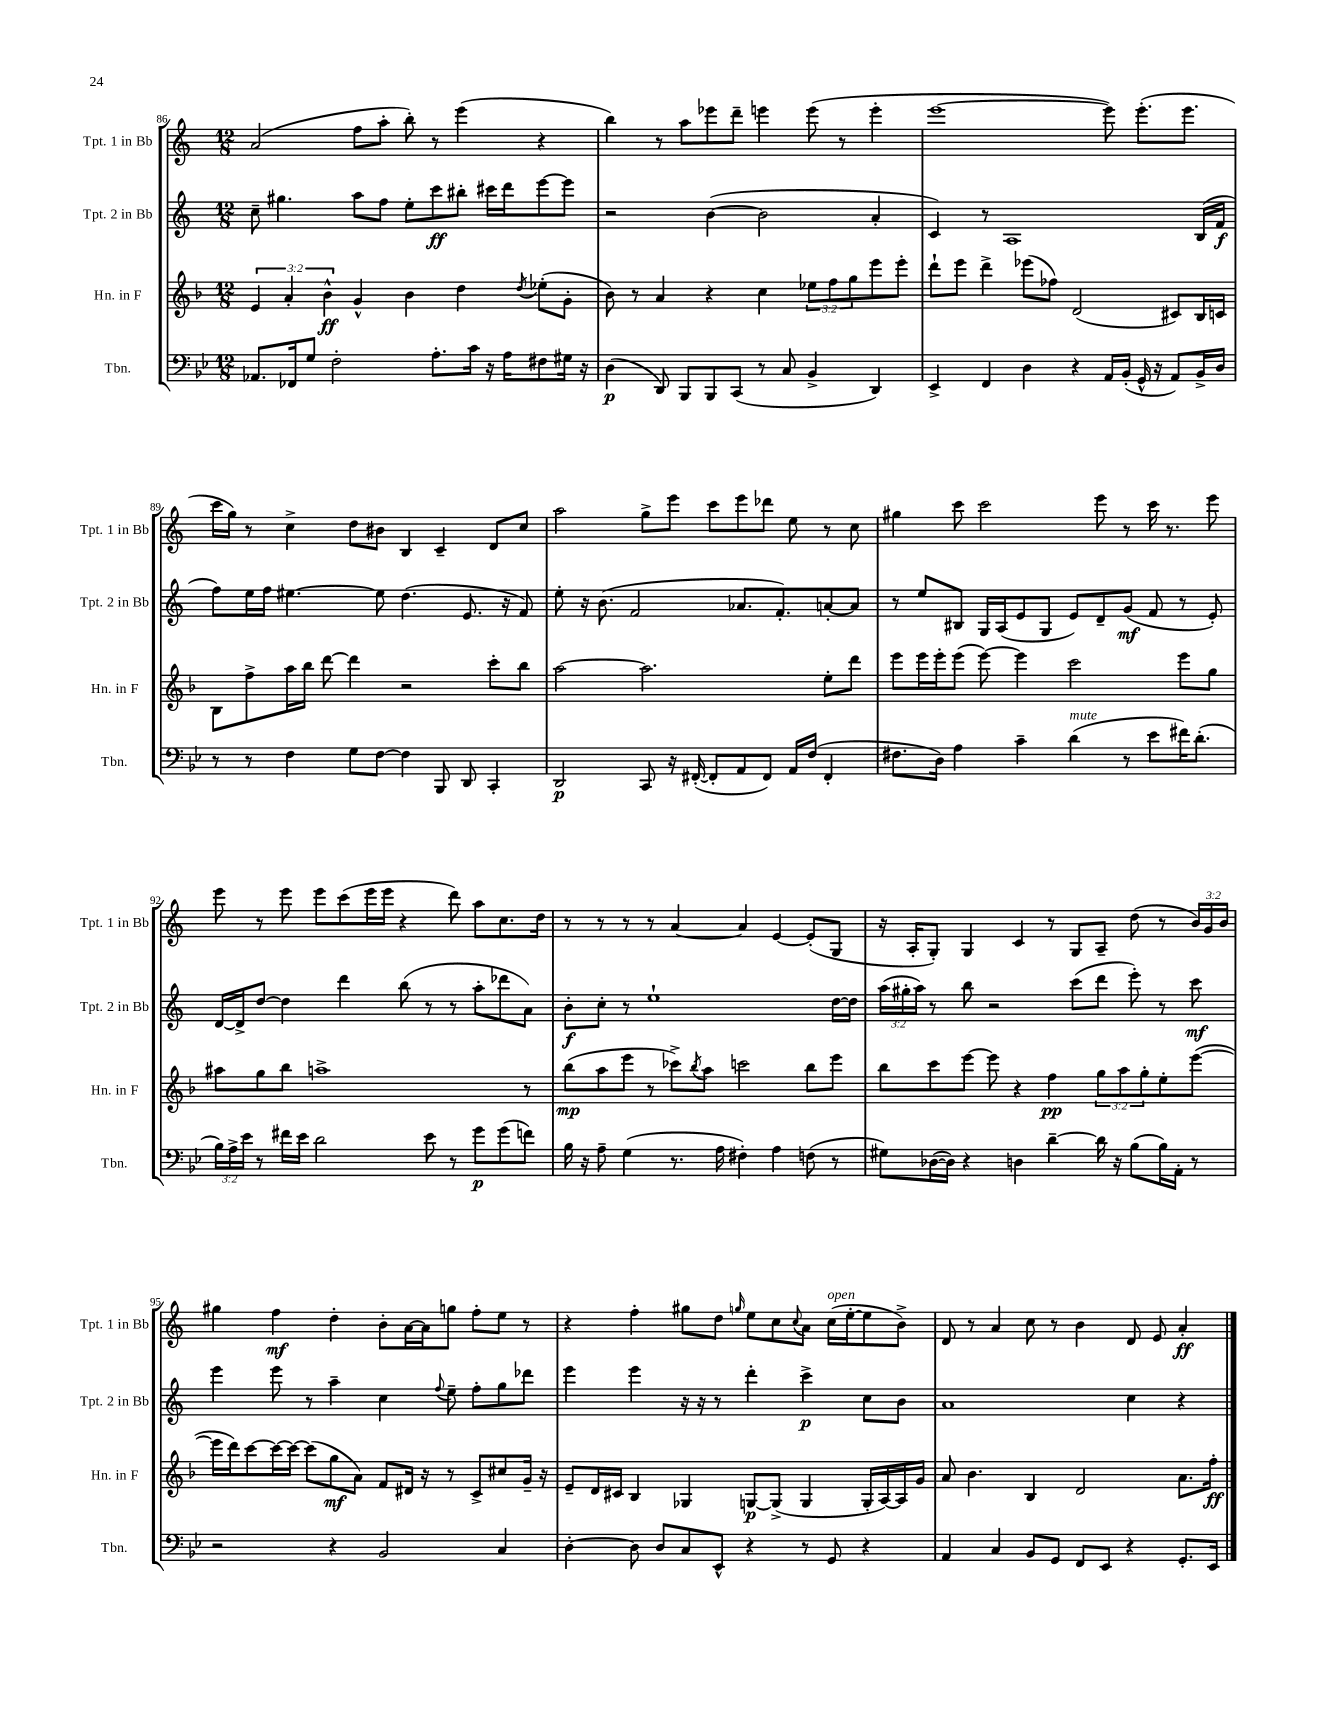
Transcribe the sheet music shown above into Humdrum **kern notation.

**kern	**kern	**kern	**kern
*staff4	*staff3	*staff2	*staff1
*clefF4	*clefG2	*clefG2	*clefG2
*k[b-e-]	*k[b-]	*k[]	*k[]
*M12/8	*M12/8	*M12/8	*M12/8
8.AA-	6e	8cc~	(2a
.	.	4.gg#	.
.	6a'	.	.
16FF-	.	.	.
8G	.	.	.
.	6b-^^	.	.
2F'	.	.	.
.	4g^^	8aa	8ff
.	.	8ff	8aa'
.	4b-	8ee'	8bb')
8.A'	.	8ccc	8r
.	4dd	8bb#'	(4eee
16c	.	.	.
16r	.	16ccc#	.
16A	.	16ddd	.
.	8qdd	.	.
8F#	(8ee-'	[8eee	4r
16G#	8g'	8eee]	.
16r	.	.	.
=	=	=	=
(4D	8b-)	2r	4bb)
.	8r	.	.
8DD)	4a	.	8r
8BBB-	.	.	8aa
8BBB-	4r	([4b	8eee-
(8CC	.	.	8ddd~
8r	4cc	2b]	4eee
8C	.	.	.
4BB-^	12ee-	.	(8eee
.	12ff	.	.
.	.	.	8r
.	12gg	.	.
4DD)	8eee	4a'	4eee'
.	8eee'	.	.
=	=	=	=
4EE-^	8ddd`	4c)	[1eee
.	8eee	.	.
4FF	4ddd^	8r	.
.	.	1A	.
4D	(8eee-	.	.
.	8ff-)	.	.
4r	(2d	.	.
16AA	.	.	8eee])
(16BB-'	.	.	.
16GG^^	.	.	(8.eee'
16r	.	.	.
8AA)	8c#)	.	.
.	.	.	8.eee
16BB-^	16B-	(16B	.
16D	16c	16f	.
=	=	=	=
8r	8B-	8ff)	16ccc
.	.	.	16gg)
8r	8ff^	16ee	8r
.	.	16ff	.
4F	16aa	[4.ee#	4cc^
.	16bb-	.	.
.	[8ddd	.	.
8G	4ddd]	.	8dd
[8F	.	8ee#]	8b#
4F]	2r	(4.dd	4B
8BBB-	.	.	4c~
8DD	.	8.e	.
4CC'	8ccc'	.	8d
.	.	16r	.
.	8bb-	8f)	8cc
=	=	=	=
2DD	[2aa	8ee'	2aa
.	.	16r	.
.	.	(8.b	.
.	.	2f	.
8CC	2.aa]	.	8gg^
16r	.	.	8eee
([16FF#'	.	.	.
8FF#']	.	.	8ccc
8AA	.	8.a-	8eee
8FF#)	.	.	8ddd-
.	.	8.f')	.
16AA	.	.	8ee
(16F	.	.	.
4FF#'	8ee'	[8a'	8r
.	8ddd	8a]	8cc
=	=	=	=
8.F#	8eee	8r	4gg#
.	16eee	8ee	.
16D)	16eee'	.	.
4A	(8eee	8B#	8ccc
.	[8eee)	16G	2ccc
.	.	(16A	.
4c~	4eee]	8e	.
.	.	8G	.
(4d	2ccc	8e)	.
.	.	8d~	8eee
8r	.	(8g	8r
8e-	.	8f	16ccc
.	.	.	8.r
16f#)	8eee	8r	.
(8.d'	.	.	.
.	8gg	8e')	8eee
=	=	=	=
24B-)	8aa#	[16d	8eee
24A^	.	.	.
.	.	16d^]	.
24e-	.	.	.
8r	8gg	[8dd	8r
16f#	8bb-	4dd]	8eee
16e-	.	.	.
2d	1aa^	.	8eee
.	.	4ddd	(8ccc
.	.	.	16eee
.	.	.	16eee
.	.	(8bb	4r
8e-	.	8r	.
8r	.	8r	8ddd)
8g	.	8aa'	8aa
(8g	.	8ddd-	8.cc
8f)	8r	8a)	.
.	.	.	16dd
=	=	=	=
16B-	(8bb-	8b'	8r
16r	.	.	.
8A~	8aa	8cc'	8r
(4G	8eee	8r	8r
.	8r	1ee`	8r
8.r	8ccc-^)	.	[4a
.	8qbb-	.	.
.	8aa	.	.
16A	.	.	.
4F#')	2ccc	.	4a]
4A	.	.	[4e
(8F	8bb-	.	(8e']
8r	8eee	[16dd	8G
.	.	16dd]	.
=	=	=	=
8G#)	8bb-	(24aa	16r
.	.	24gg#'	.
.	.	.	16A'
.	.	24aa)	.
([16D-	8ccc	8r	8G')
16D-])	.	.	.
4r	[8eee	8bb	4G
.	8eee]	2r	.
4D	4r	.	4c
[4d~	4ff	.	8r
.	.	(8ccc	8G
16d]	12gg	8ddd	8A~
16r	.	.	.
.	12aa	.	.
(8B-	.	8eee')	(8dd
.	12gg'	.	.
16B-)	8ee'	8r	8r
16AA'	.	.	.
8r	([8eee	8ccc	24b)
.	.	.	24g
.	.	.	24b
=	=	=	=
2r	16eee]	4eee	4gg#
.	16ddd)	.	.
.	[8ccc	.	.
.	16ccc_	8eee	4ff
.	16ccc_	.	.
.	(8ccc]	8r	.
4r	8gg	4aa~	4dd'
.	8a)	.	.
2BB-	8f	4cc	8b'
.	16d#	.	[16a
.	16r	.	16a]
.	.	8qqff	.
.	8r	8ee~	8gg
.	8c^	8ff'	8ff'
4C	8cc#	8gg	8ee
.	16g~	8ddd-	8r
.	16r	.	.
=	=	=	=
[4D'	8e~	4eee	4r
.	16d	.	.
.	16c#	.	.
8D]	4B-	4eee	4ff'
8D	.	.	.
8C	4G-	16r	8gg#
.	.	16r	.
8EE-^^	.	8r	8dd
.	.	.	16qqgg
4r	[8G	4ddd'	8ee
.	(8G^]	.	8cc
.	.	.	8qqcc
8r	4G	4ccc^	8a
8GG	.	.	(16cc
.	.	.	[16ee'
4r	16G'	8cc	8ee]
.	[16A)	.	.
.	16A]	8b	8b^)
.	16g	.	.
=	=	=	=
4AA	8a	1a	8d
.	4.b-	.	8r
4C	.	.	4a
8BB-	4B-	.	8cc
8GG	.	.	8r
8FF	2d	.	4b
8EE-	.	.	.
4r	.	4cc	8d
.	.	.	8e
8.GG'	8.a	4r	4a'
16EE-	16ff'	.	.
==	==	==	==
*-	*-	*-	*-
